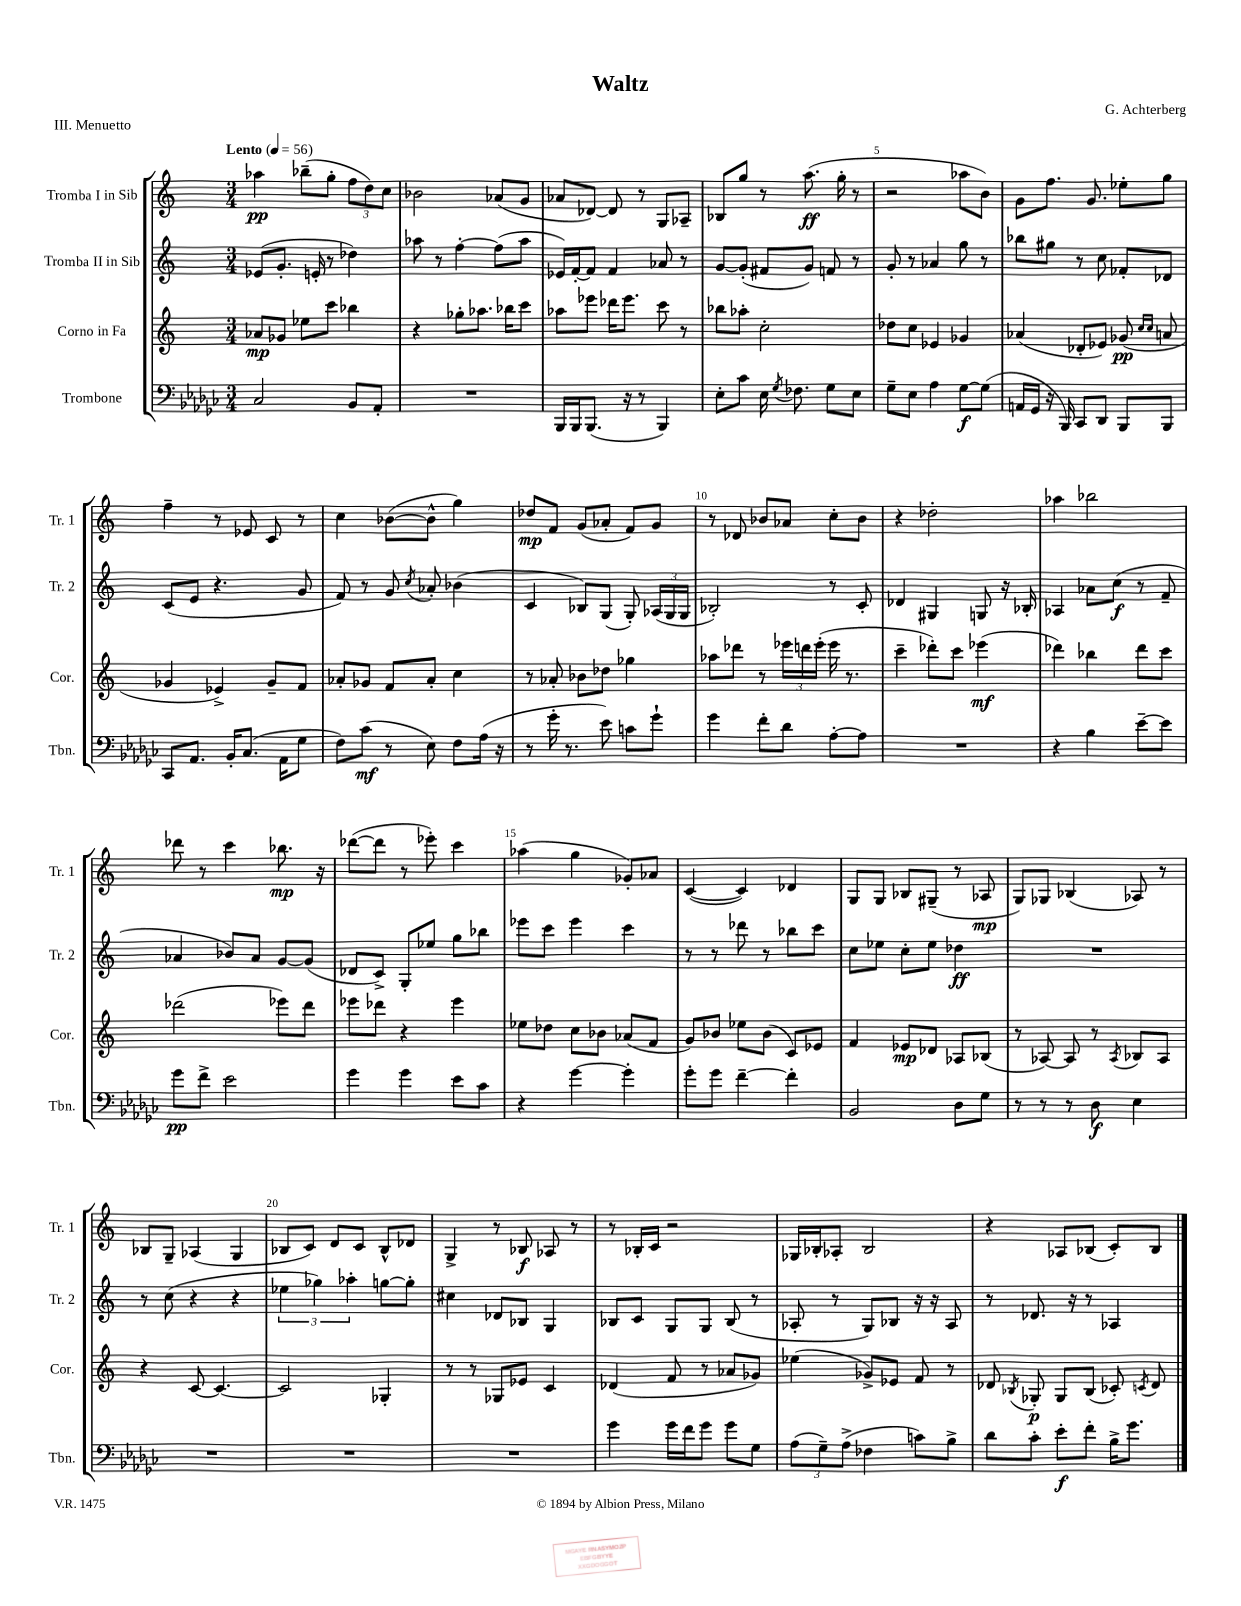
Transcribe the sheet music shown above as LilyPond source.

\header { title = "Waltz" composer = "G. Achterberg" piece = "III. Menuetto" }
<<
\new StaffGroup <<
\new Staff = "s0" \with { instrumentName = "Tromba I in Sib" shortInstrumentName = "Tr. 1" } {
    \clef treble \key c \major \numericTimeSignature \time 3/4 \tempo "Lento" 4 = 56
    \autoBeamOff aes''4\pp bes''8[--( g''8]-. \tuplet 3/2 { f''8[ d''8) c''8] } |
    bes'2 aes'8[( g'8] |
    aes'8[ des'8]~) des'8 r8 g8[ aes8]-- |
    bes8[ g''8] r8 a''8.\ff( g''16-. r8 |
    r2 aes''8[ b'8]) |
    g'8[ f''8.] g'8. ees''8[-. g''8] |
    f''4-- r8 ees'8 c'8 r8 |
    c''4 bes'8[~( bes'8]-^ g''4) |
    des''8[\mp f'8] g'8[( aes'8]-. f'8[) g'8] |
    r8 des'8 bes'8[ aes'8] c''8[-. bes'8] |
    r4 des''2-. |
    aes''4 bes''2 |
    des'''8 r8 c'''4 bes''8.\mp r16 |
    des'''8[~( des'''8] r8 ees'''8-.) c'''4 |
    aes''4( g''4 ges'8[-.) aes'8] |
    c'4~( c'4) des'4 |
    g8[ g8] bes8[ gis8]--( r8 aes8\mp |
    g8[) ges8] bes4( aes8) r8 |
    bes8[ g8]-- aes4( g4 |
    bes8[ c'8]) d'8[ c'8] bes8[-^ des'8] |
    g4-> r8 bes8\f aes8 r8 |
    r8 bes16[-. c'16] r2 |
    ges16[ bes16-. aes8]-. bes2 |
    r4 aes8[ bes8]( c'8[-.) bes8] \bar "|." |
}
\new Staff = "s1" \with { instrumentName = "Tromba II in Sib" shortInstrumentName = "Tr. 2" } {
    \clef treble \key c \major \numericTimeSignature \time 3/4
    \autoBeamOff ees'8[( g'8.]-. e'16-. r8 des''4) |
    aes''8 r8 f''4~-. f''8[( aes''8] |
    ees'16[) f'16~-. f'8] f'4 aes'8 r8 |
    g'8[~ g'8]-.( fis'8[ g'8]) f'8 r8 |
    g'8-. r8 aes'4 g''8 r8 |
    bes''8[ gis''8] r8 c''8 fes'8[-. des'8] |
    c'8[( e'8] r4. g'8 |
    f'8) r8 g'8 \acciaccatura { c''8 } aes'8-. bes'4( |
    c'4 bes8[) g8]( g8-.) \tuplet 3/2 { aes16[( g16 g16] } |
    bes2-.) r8 c'8-. |
    des'4 gis4 g8 r16 bes16-. |
    aes4 aes'8[ c''8]\f( r8 f'8-- |
    aes'4 bes'8[) aes'8] g'8[~ g'8]( |
    des'8[ c'8]->) g8[-. ees''8] g''8[ bes''8] |
    ees'''8[ c'''8] ees'''4 c'''4 |
    r8 r8 des'''8 r8 bes''8[ c'''8] |
    c''8[ ees''8] c''8[-. ees''8] des''4\ff |
    R2. |
    r8 c''8( r4 r4 |
    \tuplet 3/2 { ees''4 ges''4) aes''4-. } g''8[~ g''8]-. |
    cis''4 des'8[ bes8] g4 |
    bes8[ c'8] g8[ g8] bes8( r8 |
    aes8-. r8 g8[) bes8] r16 r16 aes8 |
    r8 des'8. r16 r8 aes4 \bar "|." |
}
\new Staff = "s2" \with { instrumentName = "Corno in Fa" shortInstrumentName = "Cor." } {
    \clef treble \key c \major \numericTimeSignature \time 3/4
    \autoBeamOff aes'8[\mp ges'8] ees''8[ c'''8] bes''4 |
    r4 ges''8[-. aes''8.] bes''16[ c'''8] |
    aes''8[ ees'''8] des'''16[ ees'''8.] c'''8 r8 |
    bes''8[ aes''8]-. c''2-. |
    des''8[ c''8] ees'4 ges'4 |
    aes'4( des'8[-. ees'8]) ges'8\pp( \grace { c''16[ c''16] } a'8 |
    ges'4 ees'4->) ges'8[-- f'8] |
    aes'8[-. ges'8] f'8[ aes'8]-. c''4 |
    r8 aes'8-. bes'8[ des''8] ges''4 |
    aes''8[ des'''8] r8 \tuplet 3/2 { ees'''16[ d'''16 ees'''16]-.( } ees'''16 r8. |
    c'''4-- des'''8[-.) c'''8] ees'''4\mf( |
    des'''4) bes''4 des'''8[ c'''8] |
    des'''2( ees'''8[) des'''8] |
    ees'''8[ des'''8] r4 ees'''4 |
    ees''8[ des''8] c''8[ bes'8] aes'8[( f'8] |
    g'8[) bes'8] ees''8[ bes'8]( c'8[) ees'8] |
    f'4 ees'8[\mp des'8] aes8[ bes8]( |
    r8 aes8~) aes8 r8 \acciaccatura { aes8 } bes8[ aes8] |
    r4 c'8~ c'4.~ |
    c'2 ges4-. |
    r8 r8 ges8[ ees'8] c'4 |
    des'4( f'8 r8 aes'8[ ges'8]) |
    ees''4( ges'8[->) ees'8] f'8 r8 |
    des'8 \acciaccatura { bes8 } ges8-.\p ges8[ bes8]( ces'8-.) \acciaccatura { c'8 } des'8 \bar "|." |
}
\new Staff = "s3" \with { instrumentName = "Trombone" shortInstrumentName = "Tbn." } {
    \clef bass \key ges \major \numericTimeSignature \time 3/4
    \autoBeamOff ces2 bes,8[ aes,8]-. |
    R2. |
    bes,,16[ bes,,16 bes,,8.]( r16 r8 bes,,4) |
    ees8[-. ces'8] ees16 \acciaccatura { ges8 } fes8. ges8[ ees8] |
    ges8[-- ees8] aes4 ges8[~\f ges8]( |
    a,16[ ges,16] r16 bes,,16) ces,8[ des,8] bes,,8[ bes,,8] |
    ces,8[ aes,8.] bes,16[-. ces8.]( aes,16[ ges8] |
    f8[) ces'8]\mf( r8 ees8) f8[ aes16]( r16 |
    r8 ges'16-. r8. ees'8) c'8[ ges'8]-! |
    ges'4 f'8[-. des'8] aes8[~-. aes8] |
    R2. |
    r4 bes4 ees'8[~-- ees'8] |
    ges'8[\pp f'8]-> ees'2 |
    ges'4 ges'4 ees'8[ ces'8] |
    r4 ges'4~ ges'4-. |
    ges'8[-. ges'8] f'4~-- f'4-. |
    bes,2 des8[ ges8] |
    r8 r8 r8 des8\f ees4 |
    R2. |
    R2. |
    R2. |
    ges'4 ges'16[ f'16 ges'8] ges'8[ ges8] |
    \tuplet 3/2 { aes8[( ges8--) aes8]->( } fes4 c'8[) bes8]-> |
    des'8[ ces'8]-. ees'8[-.\f f'8]-. bes16[-> ges'8.] \bar "|." |
}
>>
>>
\layout { \context { \Score \override BarNumber.break-visibility = ##(#f #t #t) barNumberVisibility = #(every-nth-bar-number-visible 5) } }
